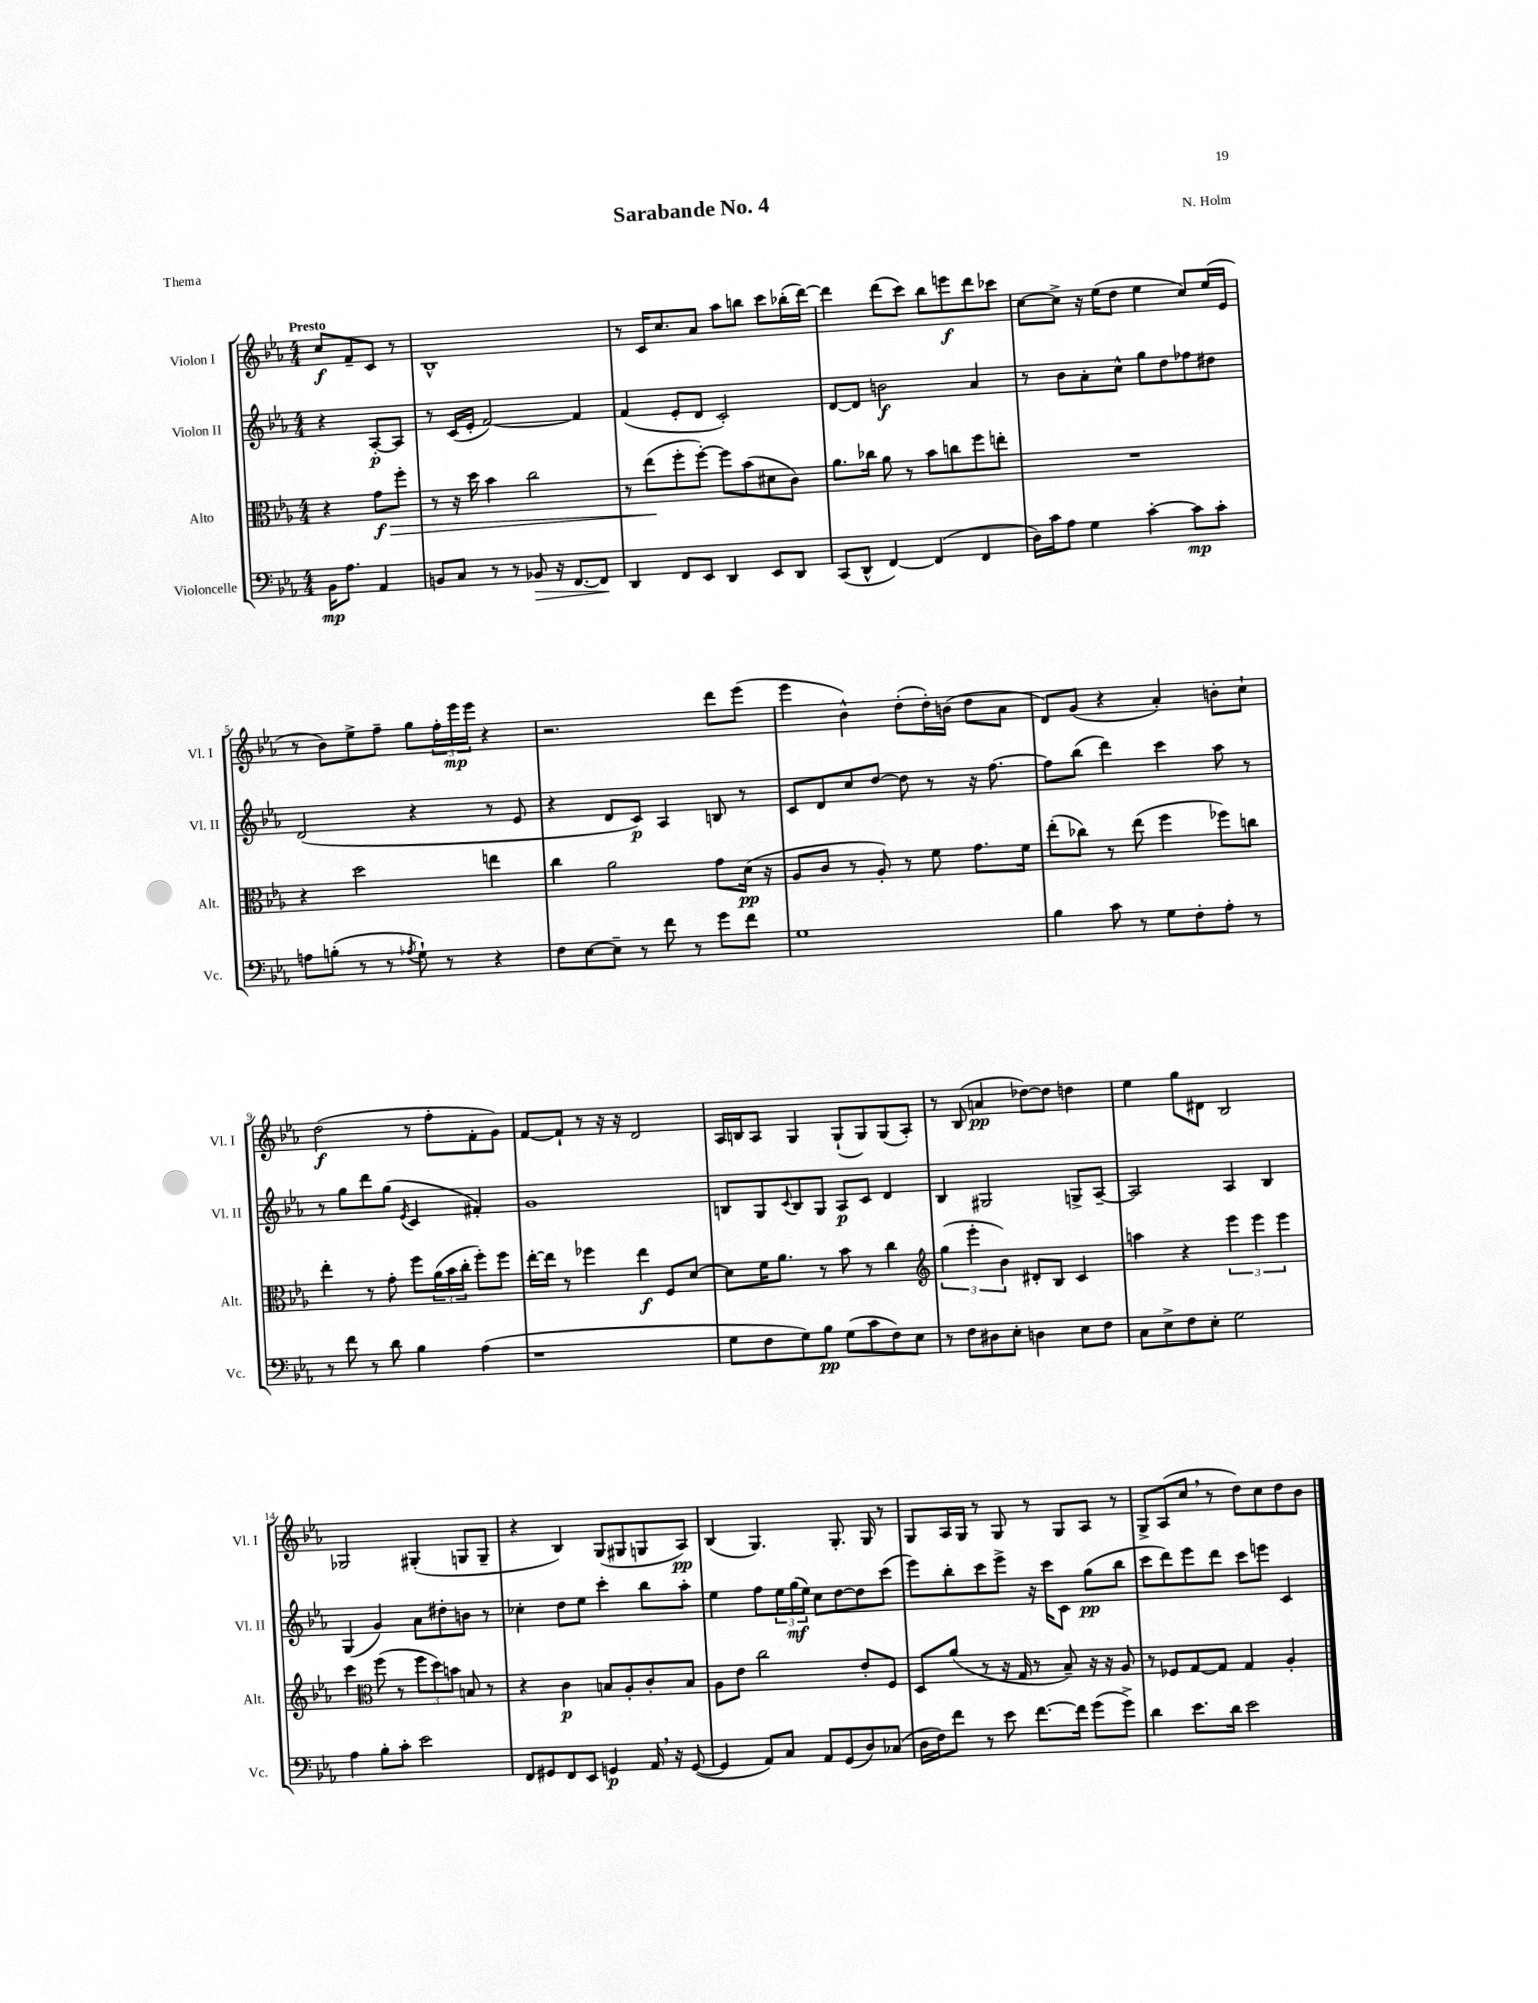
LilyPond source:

\header { title = "Sarabande No. 4" composer = "N. Holm" piece = "Thema" }
<<
\new StaffGroup <<
\new Staff = "s0" \with { instrumentName = "Violon I" shortInstrumentName = "Vl. I" } {
    \clef treble \key ees \major \numericTimeSignature \time 4/4 \partial 2 \tempo "Presto"
    c''8\f f'8-- c'8 r8 |
    bes1-^ |
    r8 c'16 c''8. aes'8 aes''8 b''8 c'''8 bes''16-.( d'''16~) |
    d'''4 d'''8( c'''8) bes''8 e'''8\f d'''8 ces'''8 |
    c''8~ c''8-> r16 ees''16( d''8 ees''4 c''8) ees''16( ees'16 |
    r8 bes'8) ees''8-> f''8-- g''8 \tuplet 3/2 { f''16-. ees'''16\mp ees'''16 } r4 |
    r2. d'''8 ees'''8( |
    ees'''4 bes'4-^) d''8-.( d''16-.) b'16( d''8 aes'8 |
    d'8) g'8( r4 aes'4-.) b'8-. c''8-! |
    d''2\f( r8 f''8-. f'8-. g'8) |
    f'8~ f'8-! r8 r16 r16 d'2 |
    aes16 b16 aes8 g4 g8-!( g8) g8( aes8-.) |
    r8 bes8( a'4\pp des''8~) des''8 d''4 |
    ees''4 g''8 dis'8 bes2 |
    ges2 gis4-.( g8 g8-- |
    r4 bes4) g8( gis8 g8 aes8\pp) |
    bes4( g4.) g8.-. g16 r8 |
    g8 aes16 g16 r8 g8 r8 g8 aes8 r8 |
    g8-> aes8( c''8 \breathe r8 d''8) c''8 d''8 bes'8 \bar "|." |
}
\new Staff = "s1" \with { instrumentName = "Violon II" shortInstrumentName = "Vl. II" } {
    \clef treble \key ees \major \numericTimeSignature \time 4/4 \partial 2
    r4 aes8~-.\p aes8 |
    r8 c'16( ees'16-. f'2~) f'4 |
    f'4( ees'8-. d'8 c'2-.) |
    d'8~ d'8 b'2\f aes'4 |
    r8 bes'8 aes'8-. c''8-^ g''8 d''8 fes''8 dis''8 |
    d'2( r4 r8 ees'8 |
    r4 d'8 c'8\p) aes4 b8 r8 |
    c'8 d'8 c''8 d''8~ d''8 r8 r16 f''8.~ |
    f''8 bes''8( d'''4) c'''4 aes''8 r8 |
    r8 g''8 d'''8 g''8( \acciaccatura { ees'8 } c'4 fis'4-.) |
    g'1 |
    b8 g8 \appoggiatura { c'8 } b8 g8 aes8\p c'8 d'4 |
    bes4 gis2 g8-> aes8~-- |
    aes2 aes4 bes4 |
    g4( g'4) aes'8 dis''8-. b'8 r8 |
    ces''4-. d''8 ees''8 c'''4-. bes''8 aes''8-. |
    ees''4 f''8 \tuplet 3/2 { ees''16 g''16\mf( ees''16) } c''8 d''8~ d''8 c'''8( |
    ees'''8) bes''8-. c'''8 ees'''8-> r16 c'''16 c'8 g''8\pp( bes''8 |
    c'''8 d'''8) ees'''8 d'''8 c'''8 e'''8 c'4 \bar "|." |
}
\new Staff = "s2" \with { instrumentName = "Alto" shortInstrumentName = "Alt." } {
    \clef alto \key ees \major \numericTimeSignature \time 4/4 \partial 2
    r4 g'8\f\> f''8-. |
    r8 r16 d''16 bes'4 c''2 |
    r8 ees''8\!( f''8-. f''8~-.) f''8 bes'8( dis'8 c'8) |
    aes'8. ces''16 aes'8 r8 bes'8 c''8 f''8 e''8-. |
    R1 |
    r4 d''2 e''4 |
    c''4 aes'2 g'8 d'16\pp( r16 |
    aes8 c'8 r8 aes8-.) r8 f'8 g'8. f'16 |
    ees''8-.( ces''8) r8 ees''8( f''4 fes''8) c''8 |
    ees''4-. r8 g'8-. f''8 \tuplet 3/2 { aes'16( bes'16 c''16-. } f''8-.) f''8 |
    ees''16~-. ees''16 r8 fes''4 ees''4\f f8 d'8~ |
    d'8 f'16 aes'8. r8 bes'8 r8 c''4 |
    \clef treble \tuplet 3/2 { g''4( ees'''4-. bes'4) } dis'8-. bes8 c'4 |
    a''4 r4 \tuplet 3/2 { ees'''4 ees'''4 ees'''4 } |
    c'''4 \clef alto f''8( r8 \tuplet 3/2 { f''8 d''8) b'8 } b8 r8 |
    r4 c'4\p b8 aes8-. c'8-. b8 |
    aes8 ees'8 c''2 ees'8-. f8 |
    d8 aes'8( r8 r16 g16 r8 bes8--) r16 r16 aes8 |
    r8 fes8 g8~ g8 g4 aes4-. \bar "|." |
}
\new Staff = "s3" \with { instrumentName = "Violoncelle" shortInstrumentName = "Vc." } {
    \clef bass \key ees \major \numericTimeSignature \time 4/4 \partial 2
    bes,16\mp aes8. aes,4 |
    b,8 c8 r8 r8 bes,8\> r16 f,8.~ f,8\! |
    d,4 f,8 ees,8 d,4 ees,8 d,8 |
    c,8( d,8-^ f,4~) f,4( f,4 |
    d16) c'16 aes8 g4 c'4~-. c'8\mp c'8-. |
    a8 b8-.( r8 r8 \acciaccatura { aes8 } g8-!) r8 r4 |
    f8 ees8~ ees8-- r8 f'8 r8 g'8 f'8 |
    g1 |
    bes4 c'8 r8 g8 f8-. aes8-. r8 |
    r8 f'8 r8 d'8 bes4 aes4( |
    r1 |
    g8 f8 g8) bes8\pp g8( c'8 f8) ees8 |
    r8 f8 dis8 ees8-. d4 ees8 f8 |
    c8 ees8-> f8 ees8-. g2 |
    aes4 bes8-. c'8-. ees'2 |
    f,8 gis,8 f,8 ees,8 g,4\p aes,16 \breathe r16 g,8~( |
    g,4 aes,8) c8 aes,8 g,8( d8) ces8( |
    d16 f16) f'8 r8 ees'8 f'8.~ f'16 g'8( g'8->) |
    d'4 ees'8. d'16 ees'2 \bar "|." |
}
>>
>>
